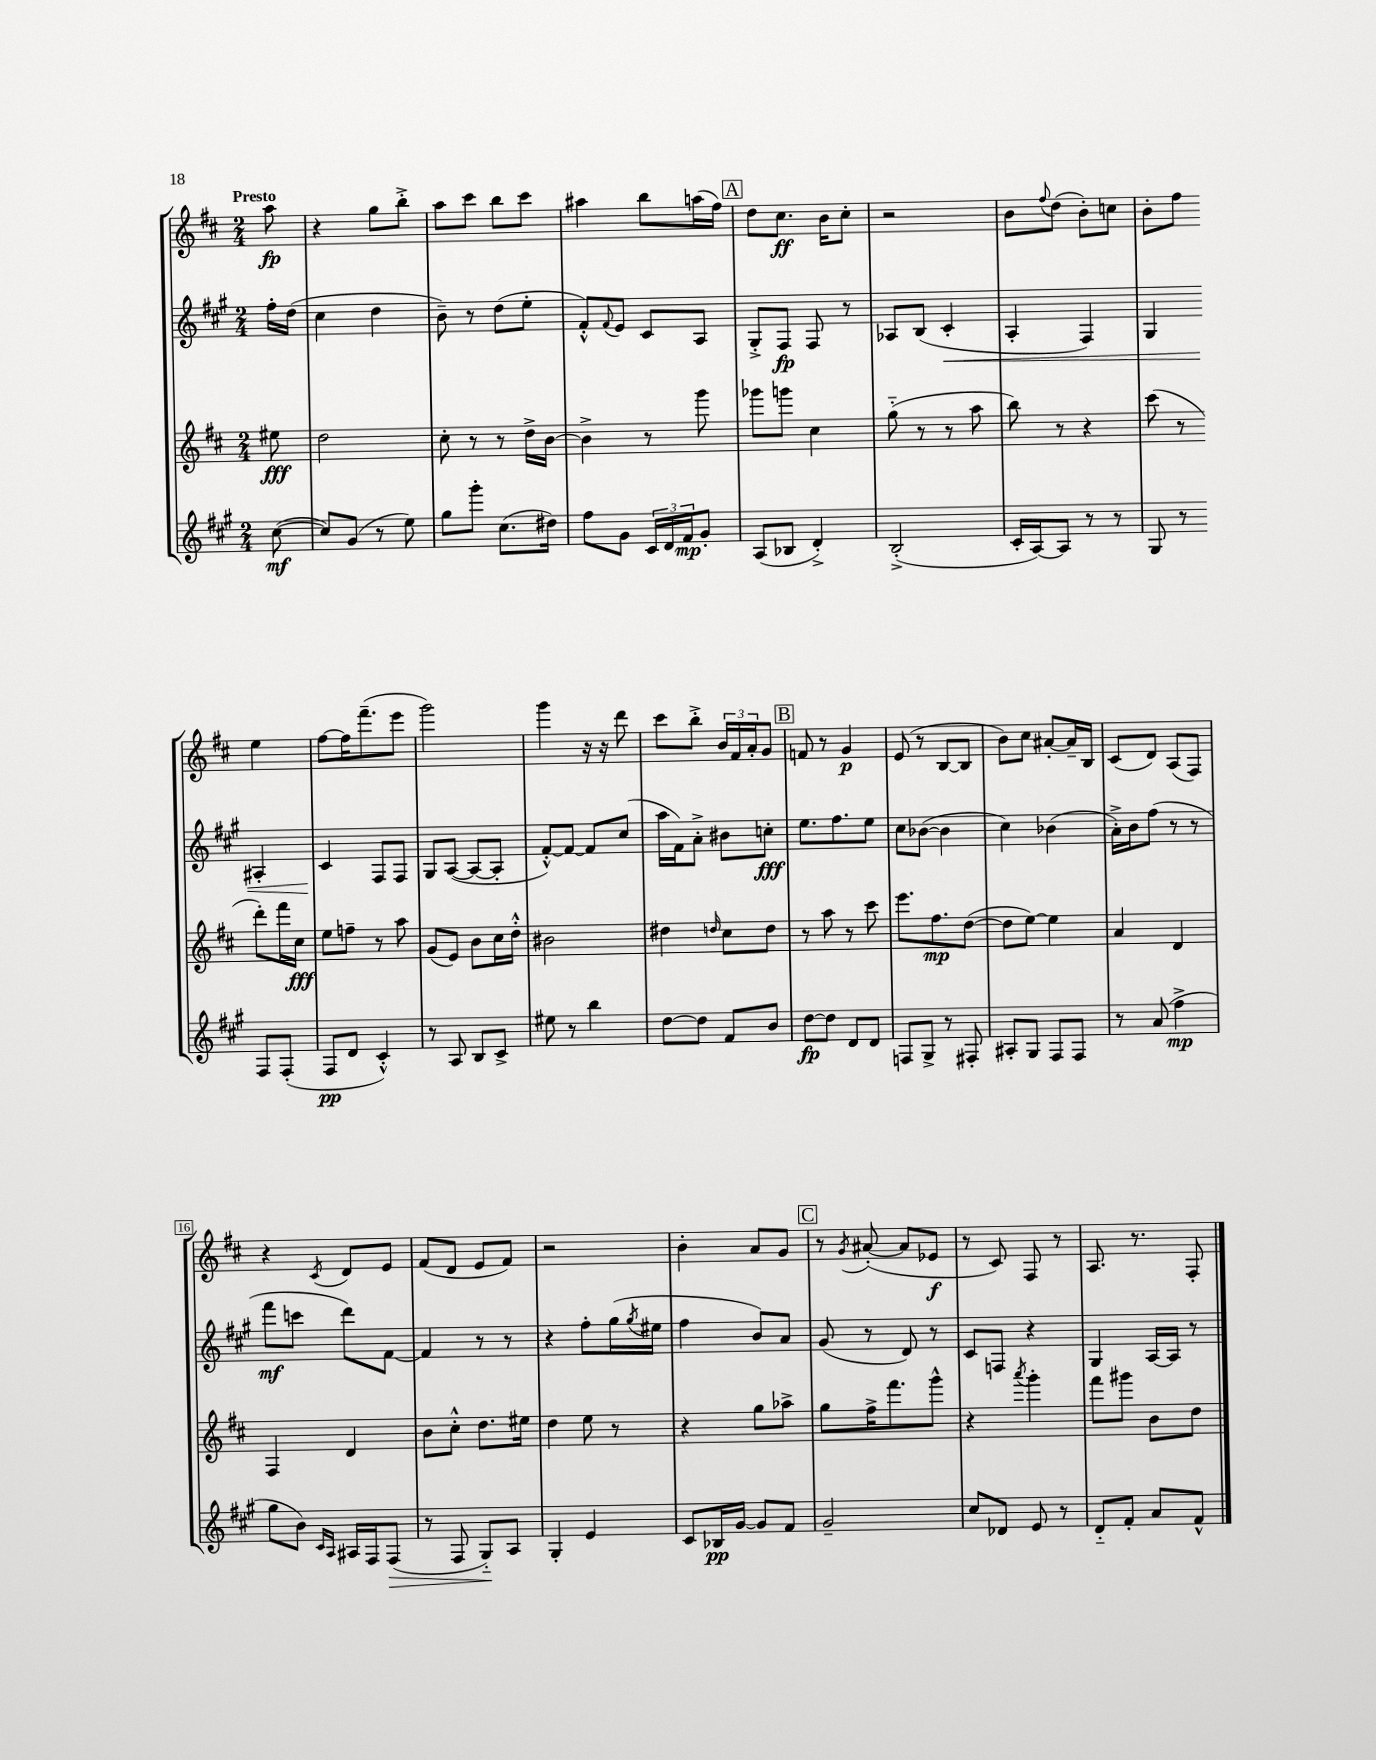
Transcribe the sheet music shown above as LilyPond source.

<<
\new StaffGroup <<
\new Staff = "s0" {
    \clef treble \key d \major \numericTimeSignature \time 2/4 \partial 8 \tempo "Presto"
    a''8\fp |
    r4 g''8 b''8-.-> |
    a''8 cis'''8 b''8 cis'''8 |
    ais''4 b''8 a''16( fis''16) |
    \mark \markup { \box "A" } d''8 cis''8.\ff b'16 cis''8-. |
    r2 |
    b'8 \appoggiatura { fis''8 } d''8( b'8-.) c''8 |
    b'8-. fis''8 e''4 |
    fis''8~ fis''16 fis'''8.--( e'''8 |
    g'''2) |
    g'''4 r16 r16 d'''8 |
    cis'''8 b''8-.-> \tuplet 3/2 { b'16 fis'16 a'16-. } g'8 |
    \mark \markup { \box "B" } f'8 r8 g'4\p |
    e'8( r8 b8~ b8 |
    b'8) cis''8 ais'8~-. ais'16-- b16 |
    cis'8( d'8) a8( fis8) |
    r4 \acciaccatura { cis'8 } d'8 e'8 |
    fis'8( d'8 e'8 fis'8) |
    r2 |
    b'4-. a'8 g'8 |
    \mark \markup { \box "C" } r8 \acciaccatura { g'8 } ais'8~-.( ais'8 ees'8\f |
    r8 cis'8) fis8 r8 |
    a8. r8. fis8-. \bar "|." |
}
\new Staff = "s1" {
    \clef treble \key a \major \numericTimeSignature \time 2/4 \partial 8
    fis''16-. d''16( |
    cis''4 d''4 |
    b'8--) r8 d''8( e''8-. |
    fis'8-.-^) \appoggiatura { fis'8 } e'8 cis'8 a8 |
    \mark \markup { \box "A" } gis8-.-> fis8\fp fis8 r8 |
    aes8 b8( cis'4-.\< |
    a4-. fis4) |
    gis4 ais4-. |
    cis'4\! fis8 fis8 |
    gis8 a8~( a8~ a8-. |
    fis'8~-.-^) fis'8~ fis'8 cis''8( |
    a''16 fis'16) a'8-.-> bis'8 c''8-.\fff |
    \mark \markup { \box "B" } e''8. fis''8. e''8 |
    cis''8 bes'8~( bes'4 |
    cis''4) bes'4( |
    a'16-.->) b'16 fis''8( r8 r8 |
    fis'''8\mf c'''8 d'''8) fis'8~ |
    fis'4 r8 r8 |
    r4 fis''8-. gis''16( \acciaccatura { gis''8 } eis''16 |
    fis''4 b'8) a'8 |
    \mark \markup { \box "C" } gis'8( r8 d'8) r8 |
    cis'8 f8 r4 |
    gis4 a16~ a16 r8 \bar "|." |
}
\new Staff = "s2" {
    \clef treble \key d \major \numericTimeSignature \time 2/4 \partial 8
    eis''8\fff |
    d''2 |
    cis''8-. r8 r8 d''16-> b'16~ |
    b'4-> r8 g'''8 |
    \mark \markup { \box "A" } ges'''8 g'''8 cis''4 |
    g''8-_( r8 r8 a''8 |
    b''8) r8 r4 |
    cis'''8( r8 d'''8-.) fis'''16 cis''16\fff |
    e''8 f''8-- r8 a''8 |
    g'8( e'8) b'8 cis''16 d''16-.-^ |
    bis'2 |
    dis''4 \grace { d''16 } cis''8 d''8 |
    \mark \markup { \box "B" } r8 a''8 r8 cis'''8 |
    e'''8. fis''8.\mp d''8~( |
    d''8 e''8~) e''4 |
    a'4 d'4 |
    fis4 d'4 |
    b'8 cis''8-.-^ d''8. eis''16 |
    d''4 e''8 r8 |
    r4 g''8 aes''8-> |
    \mark \markup { \box "C" } g''8 fis''16-> fis'''8. g'''8-^ |
    r4 \acciaccatura { a'''8 } g'''4-. |
    fis'''8 gis'''8 b'8 d''8 \bar "|." |
}
\new Staff = "s3" {
    \clef treble \key a \major \numericTimeSignature \time 2/4 \partial 8
    cis''8~\mf( |
    cis''8) gis'8( r8 e''8) |
    gis''8 gis'''8-. cis''8.( dis''16) |
    fis''8 gis'8 \tuplet 3/2 { cis'16 d'16 fis'16\mp } gis'8-. |
    \mark \markup { \box "A" } a8( bes8 d'4-.->) |
    b2-.->( |
    cis'16-. a16~) a8 r8 r8 |
    gis8 r8 fis8 fis8-.( |
    fis8\pp d'8 cis'4-.-^) |
    r8 a8 b8 cis'8-> |
    eis''8 r8 b''4 |
    d''8~ d''8 fis'8 b'8 |
    \mark \markup { \box "B" } d''8~\fp d''8 d'8 d'8 |
    f8 gis8-> r8 fis8-. |
    ais8-. gis8 fis8 fis8 |
    r8 a'8( fis''4->\mp |
    gis''8 b'8) \grace { cis'16 a16 } ais16 fis16 fis8\>( |
    r8 fis8 gis8-_\!) a8 |
    gis4-. e'4 |
    cis'8 bes16\pp gis'16~ gis'8 fis'8 |
    \mark \markup { \box "C" } gis'2-- |
    cis''8 des'8 e'8 r8 |
    d'8-_ fis'8-. a'8 fis'8-^ \bar "|." |
}
>>
>>
\layout { \context { \Score \override BarNumber.stencil = #(make-stencil-boxer 0.1 0.3 ly:text-interface::print) } }
